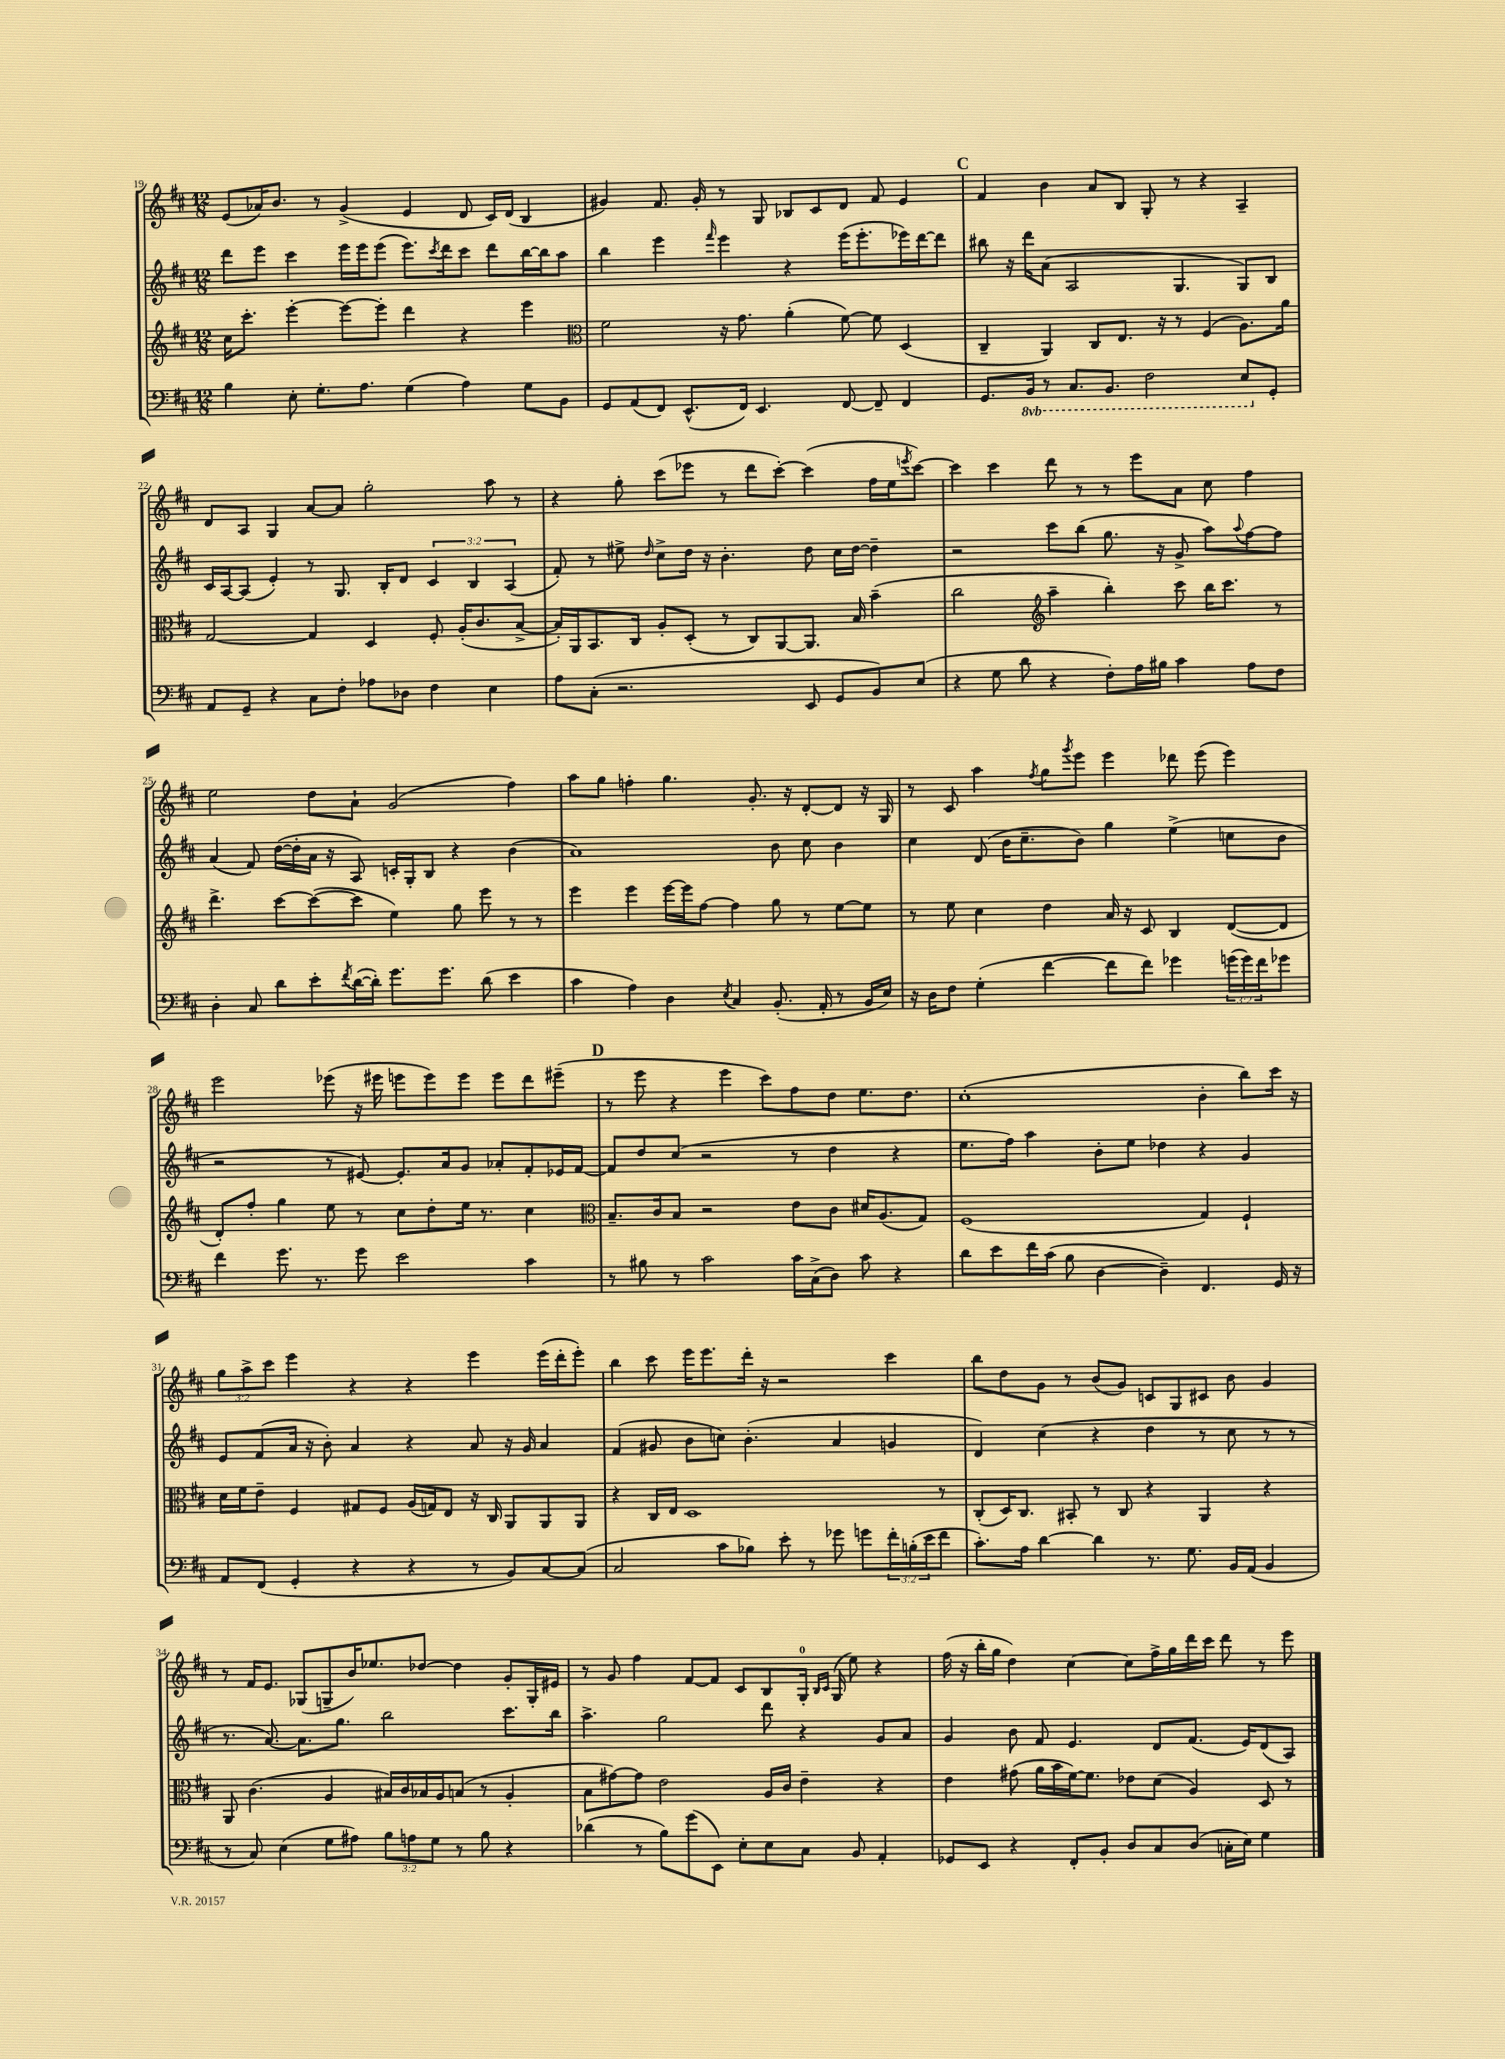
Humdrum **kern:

**kern	**kern	**kern	**kern
*staff4	*staff3	*staff2	*staff1
*clefF4	*clefG2	*clefG2	*clefG2
*k[f#c#]	*k[f#c#]	*k[f#c#]	*k[f#c#]
*M12/8	*M12/8	*M12/8	*M12/8
4B	16cc#	8ddd	(8e
.	8.ccc#'	.	.
.	.	8eee	16a-)
.	.	.	8.b
8E'	[4eee'	4ccc#	.
8.G'	.	.	8r
.	8eee_	16eee	(4g^
8.A	.	16eee	.
.	8eee']	(8eee	.
(4G	4ddd	8.eee)	4e
.	.	8qccc#	.
.	.	16ddd	.
4A)	4r	8ccc#	8d
.	.	8ddd	16c#)
.	.	.	(16d
8G	4eee	[16bb	4B
.	.	16bb]	.
8BB	.	8aa	.
=	=	=	=
*	*clefC3	*	*
8GG	2f#	4bb	4g#)
(8AA	.	.	.
8FF#)	.	4eee	8.f#
(8.EE^^	.	.	.
.	.	.	16g#'
.	.	16qqfff#	.
.	16r	4eee	8r
16FF#)	8.g	.	.
4.EE	.	.	8G
.	(4a'	4r	8B-
.	.	.	8c#
[8FF#	[8f#)	(16eee	8d
.	.	8.eee'	.
8FF#~]	8f#]	.	8f#
4FF#	(4D	16eee-)	4e
.	.	[16ddd	.
.	.	8ddd]	.
=	=	=	=
8.GG	4C#~	8bb#	4f#
.	.	16r	.
16BBB	.	16ddd	.
8r	4AA)	(8a	4b
8.CC#	.	2A	.
.	8C#	.	8a
8.BBB	.	.	.
.	8.E	.	8B
2FF#	.	.	8G'
.	16r	.	.
.	8r	4.G	8r
.	(4F#	.	4r
8EE	8.A)	8G)	4A~
8GG'	.	8B	.
.	16a	.	.
=	=	=	=
8AA	[2G	16c#	8d
.	.	[16A	.
8GG~	.	(8A]	8A
4r	.	4e')	4G
8C#	4G]	8r	[8a
8F#'	.	8.G	8a]
8A-	4D	.	2gg'
.	.	16B'	.
8D-	.	8d	.
4F#	8F#'	6c#	.
.	(16A'	.	.
.	.	6B	.
.	8.c#	.	.
4E	.	.	8aa
.	.	(6A	.
.	[8B^	.	8r
=	=	=	=
8A	16B'])	8f#')	4r
.	16AA	.	.
(8C#'	8.BB	8r	.
2.r	.	8ee#^	8gg'
.	16C#	.	.
.	.	16qqdd	.
.	8A'	8cc#^	(8ccc#
.	(8D'	16dd	8eee-
.	.	16r	.
.	8r	4.b'	8r
.	8C#)	.	8ddd
.	[8AA	.	[8ccc#')
8EE	8.AA]	8dd	(4ccc#]
8GG	.	16cc#	.
.	16B	[16dd	.
8BB)	(4b~	4dd~]	16ff#
.	.	.	16ee
.	.	.	8qeee
(8E	.	.	[8ccc#)
=	=	=	=
4r	2cc#	2r	4ccc#]
8G	.	.	4ccc#
8d	.	.	.
*	*clefG2	*	*
4r	4aa~	8ccc#	8ddd
.	.	(8bb	8r
8F#')	4bb')	8.gg	8r
16A	.	.	8eee
16B#	.	16r	.
4c#	8ccc#	8g^	8a
.	16bb	8aa)	8cc#
.	8.ccc#	.	.
.	.	8qqaa	.
8A	.	[8ff#	4ff#
8F#	8r	8ff#]	.
=	=	=	=
4D'	4.ddd^	(4a	2ee
8C#	.	8f#)	.
8d	[8ccc#	([16dd	.
.	.	16dd']	.
8e'	(8ccc#_	16a	8dd
.	.	16r	.
8qf#	.	.	.
([16d	8ccc#]	8A)	8a`
16d'])	.	.	.
8.g	4ee)	16c'	(2g
.	.	16G'	.
.	.	8B	.
8.g	.	.	.
.	8gg	4r	.
(8d	8eee	.	.
4e	8r	(4b	4ff#)
.	8r	.	.
=	=	=	=
4c#	4eee	1a)	8aa
.	.	.	8gg
4A)	4eee	.	4ff'
4D	[16eee	.	4.gg
.	16eee]	.	.
.	[8ff#	.	.
8qE	.	.	.
4C#	4ff#]	.	.
.	.	.	8.g'
(8.BB'	8gg	8b	.
.	.	.	16r
.	8r	8cc#	[8d'
16AA'	.	.	.
8r	[8ee	4b	8d]
16BB	8ee]	.	16r
16E)	.	.	16G
=	=	=	=
16r	8r	4cc#	8r
16D	.	.	.
8F#	8ee	.	8c#
(4G'	4cc#	(8d	4aa
.	.	16b	.
.	.	8.cc#~	.
.	.	.	8qff#
[4f#	4dd	.	8gg
.	.	.	8qggg
.	.	8b)	8eee
8f#]	16a	4gg	4eee
.	16r	.	.
8f#)	8c#	.	.
4g-	4B	(4ee^	8ddd-
.	.	.	(8eee
(24g	([8d	8cc	4eee)
24g)	.	.	.
24f#	.	.	.
8g-	8d]	8b	.
=	=	=	=
4f#	8d')	2r	2eee
.	8ff#'	.	.
8.g	4gg	.	.
8.r	.	.	.
.	8ee	8r	(8eee-
8g	8r	[8e#)	16r
.	.	.	16eee#
2e	8cc#	8.e#']	8eee
.	8dd'	.	8eee)
.	.	16a	.
.	16ee	8g	8eee
.	8.r	.	.
.	.	8a-'	8eee
4c#	4cc#	8f#'	8ddd
.	.	16e-	(8eee#~
.	.	[16f#	.
=	=	=	=
*	*clefC3	*	*
8r	8.B~	8f#]	8r
8B#	.	8dd	8eee
.	16c#	.	.
8r	8B	(8cc#	4r
2c#	2r	2r	.
.	.	.	4eee
.	.	.	8ccc#)
16c#	8e	8r	8ff#
(16C#^	.	.	.
8D)	8c#	4dd	8dd
8c#	16d#	.	8.ee
.	(8.A	.	.
4r	.	4r	.
.	.	.	8.dd
.	8G)	.	.
=	=	=	=
8d	(1F#	8.ee	(1cc#'
8e	.	.	.
.	.	16ff#)	.
16f#	.	4aa	.
(16c#	.	.	.
8B	.	.	.
[4D	.	8b'	.
.	.	8ee	.
4D~])	.	4dd-	.
4.FF#	4G)	4r	4b'
.	4F#`	4g	8bb)
16GG	.	.	16ccc#
16r	.	.	16r
=	=	=	=
8AA	16d	8e	12gg
.	16f#	.	.
.	.	.	12aa^
(8FF#	8e~	(8f#	.
.	.	.	12ccc#
4GG'	4F#	16a	4eee
.	.	16r	.
.	.	8b')	.
4r	8G#	4a	4r
.	8F#	.	.
4r	(16A	4r	4r
.	16G)	.	.
.	8E	.	.
8r	16r	8a	4eee
.	16C#	.	.
8BB)	8AA	16r	.
.	.	16g	.
[8C#	8AA	4a	(16eee
.	.	.	16ddd'
(8C#]	8AA	.	8eee')
=	=	=	=
2C#	4r	(4f#	4bb
.	16C#	8g#	8ccc#
.	16E	.	.
.	1D	8b	16eee
.	.	.	8.eee
8c#	.	8cc)	.
8B-)	.	(4.b'	16ddd'
.	.	.	16r
8e'	.	.	2r
8r	.	.	.
8g-	.	4a	.
8g	.	.	.
24f#'	.	4g	4ccc#
(24B'	.	.	.
24e	.	.	.
8f#	8r	.	.
=	=	=	=
8.c#')	(8C#'	4d)	8bb
.	16D)	.	8dd
16A	8.C#	.	.
[4d	.	(4cc#	8g
.	8BB#'	.	8r
4d]	8r	4r	(8b
.	8C#	.	8g)
8.r	4r	4dd	8c
.	.	.	8G
8.G	.	.	.
.	4AA	8r	8c#
16BB	.	8cc#	8b
(16AA	.	.	.
4BB	4r	8r	4g
.	.	8r	.
=	=	=	=
8r	8AA	8.r	8r
8C#)	(4.c#	.	16f#
.	.	[8.a)	8.e
(4E	.	.	.
.	.	8.a]	(8G-
8G	4A	.	8G~
.	.	8.gg	.
8A#)	.	.	16b)
.	.	.	8.ee-
12B	16B#)	2bb	.
.	16c#	.	.
12A	.	.	.
.	16B-	.	[8dd-
12G	.	.	.
.	16A	.	.
8r	(8B	.	4dd-]
8B	8r	.	.
4r	4A'	8.ccc#	8g'
.	.	.	16G'
.	.	16bb	16e#
=	=	=	=
(4d-	8B	4.aa^	8r
.	[8g#)	.	8g
8r	8g#]	.	4ff#
8B)	2e	2gg	.
(8g	.	.	[8f#
8EE)	.	.	8f#]
8E'	.	.	8c#
8E	16A	8ddd	8B
.	16c#	.	.
8C#	4e~	4r	16G'
.	.	.	16qqB
.	.	.	16qqc#
.	.	.	(16G
8BB	.	.	8ee)
4AA'	4r	8g	4r
.	.	8a	.
=	=	=	=
8GG-	4e	4g	(16ff#
.	.	.	16r
8EE	.	.	16bb'
.	.	.	16gg
4r	(8g#	8b	4dd)
.	16a	8f#	.
.	16b	.	.
8FF#'	[16f#)	4.e	[4cc#
.	8.f#]	.	.
8BB'	.	.	.
8D	8e-	.	8cc#]
8C#	(8d	8d	16ff#^
.	.	.	16gg
(8D	4A)	(8.f#	16ddd
.	.	.	16ccc#
16C'	.	.	8ddd
16E)	.	16e)	.
4G	8D	(8d	8r
.	8r	8A)	8eee
==	==	==	==
*-	*-	*-	*-
